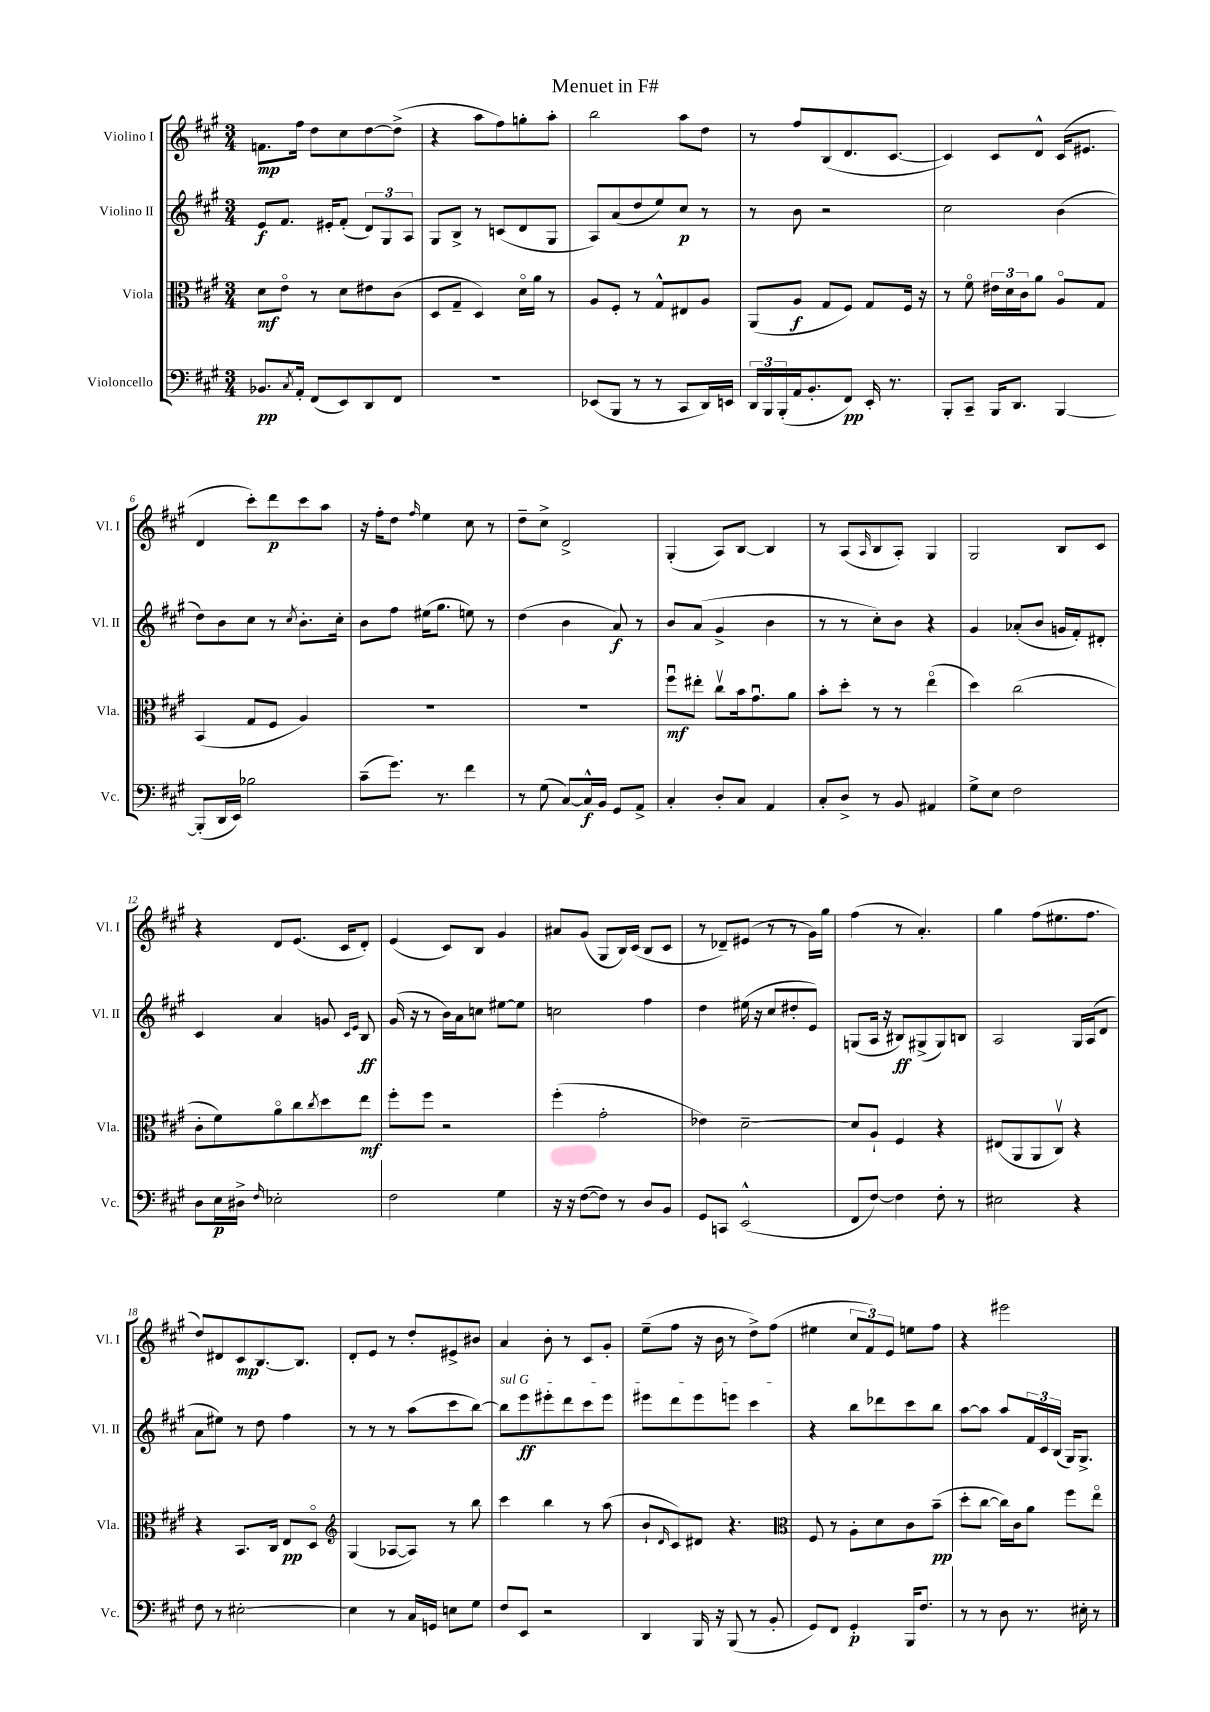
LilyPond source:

\header { title = "Menuet in F#" }
<<
\new StaffGroup <<
\new Staff = "s0" \with { instrumentName = "Violino I" shortInstrumentName = "Vl. I" } {
    \clef treble \key a \major \numericTimeSignature \time 3/4
    f'8.\mp fis''16 d''8 cis''8 d''8~ d''8->( |
    r4 a''8 fis''8) g''8-. a''8-. |
    b''2 a''8 d''8 |
    r8 fis''8 b8( d'8. cis'8.~ |
    cis'4) cis'8 d'8-^ cis'16( eis'8. |
    d'4 cis'''8-.) d'''8\p cis'''8 a''8 |
    r16 fis''16-. d''8 \grace { fis''16 } e''4 cis''8 r8 |
    d''8-- cis''8-> d'2-> |
    gis4-.( a8) b8~ b4 |
    r8 a8( \grace { a16 } b8 a8-.) gis4 |
    gis2 b8 cis'8 |
    r4 d'8 e'8.( cis'16 d'8-.) |
    e'4( cis'8) b8 gis'4 |
    ais'8 gis'8( gis8 b16) cis'16( b8 cis'8 |
    r8 des'8--) eis'8( r8 r8 gis'16) gis''16 |
    fis''4( r8 a'4.-.) |
    gis''4 fis''8( eis''8. fis''8. |
    d''8) dis'8 cis'8\mp b8.~ b8. |
    d'8-. e'8 r8 d''8-. eis'8-> bis'8 |
    a'4 b'8-. r8 cis'8 gis'8-. |
    e''8--( fis''8 r16 b'16 r8 d''8->) fis''8( |
    eis''4 \tuplet 3/2 { cis''8 fis'8) e'8 } e''8 fis''8 |
    r4 eis'''2 \bar "|." |
}
\new Staff = "s1" \with { instrumentName = "Violino II" shortInstrumentName = "Vl. II" } {
    \clef treble \key a \major \numericTimeSignature \time 3/4
    e'8\f fis'8. eis'16-. fis'8-.( \tuplet 3/2 { d'8) gis8 a8 } |
    gis8 b8-> r8 c'8( d'8 gis8 |
    a8) a'8( d''8 e''8) cis''8\p r8 |
    r8 b'8 r2 |
    cis''2 b'4( |
    d''8) b'8 cis''8 r8 \acciaccatura { cis''8 } b'8.-. cis''16-. |
    b'8 fis''8 eis''16( gis''8. e''8) r8 |
    d''4( b'4 a'8\f) r8 |
    b'8 a'8( gis'4-> b'4 |
    r8 r8 cis''8-.) b'8 r4 |
    gis'4 aes'8-.( b'8 g'16 fis'16-.) dis'8-. |
    cis'4 a'4 g'8 \grace { cis'16 e'16 } b8\ff |
    gis'16( r16 r8 b'16) a'16 c''8 eis''8~ eis''8 |
    c''2 fis''4 |
    d''4 eis''16( r16 cis''8 dis''8-. e'8) |
    g8( a16 r16 bis8\ff) gis8->( gis8) b8 |
    a2 gis16 a16( d'8 |
    a'8 eis''8) r8 d''8 fis''4 |
    r8 r8 r8 a''8( cis'''8 b''8~) |
    \once \override TextSpanner.bound-details.left.text = \markup { \italic "sul G" } b''8\startTextSpan e'''8\ff eis'''8-. d'''8 cis'''8 eis'''8 |
    eis'''8 d'''8 eis'''8 e'''8 cis'''4\stopTextSpan |
    r4 b''8 des'''8 cis'''8 b''8 |
    a''8~ a''8 a''8 \tuplet 3/2 { fis'16 cis'16 b16( } gis16) gis8.-> \bar "|." |
}
\new Staff = "s2" \with { instrumentName = "Viola" shortInstrumentName = "Vla." } {
    \clef alto \key a \major \numericTimeSignature \time 3/4
    d'8\mf e'8\flageolet r8 d'8 eis'8 cis'8( |
    d8 gis8-- d4) d'16\flageolet a'16 r8 |
    a8 fis8-. r8 gis8-^ eis8 a8 |
    a,8( a8\f gis8 fis8) gis8 fis16 r16 |
    r8 fis'8\flageolet \tuplet 3/2 { eis'16 d'16 cis'16 } a'8 a8\flageolet gis8 |
    b,4( gis8 fis8 a4) |
    R2. |
    R2. |
    fis''8\downbow\mf eis''8-. cis''8\upbow b'16 gis'8.\downbow a'8 |
    b'8-. d''8-. r8 r8 e''4\flageolet( |
    d''4) cis''2( |
    cis'8-. fis'8) a'8\flageolet cis''8 \acciaccatura { cis''8 } d''8 e''8\mf |
    fis''8-. fis''8 r2 |
    fis''4-.( gis'2-. |
    ees'4) d'2~-- |
    d'8 a8-! fis4 r4 |
    eis8( a,8 a,8 cis8\upbow) r4 |
    r4 b,8. cis16 e8\pp d8\flageolet |
    \clef treble gis4( aes8~ aes8) r8 b''8 |
    cis'''4 b''4 r8 a''8( |
    b'8-! \grace { d'16 } cis'8) dis'8 r4. |
    \clef alto fis8 r8 a8-. d'8 cis'8 b'8--\pp( |
    d''8-. cis''8~ cis''16) cis'16 a'8 fis''8 e''8\flageolet \bar "|." |
}
\new Staff = "s3" \with { instrumentName = "Violoncello" shortInstrumentName = "Vc." } {
    \clef bass \key a \major \numericTimeSignature \time 3/4
    bes,8.\pp \acciaccatura { cis8 } a,16-. fis,8( e,8) d,8 fis,8 |
    R2. |
    ees,8( b,,8 r8 r8 cis,8 d,16) e,16 |
    \tuplet 3/2 { d,16 b,,16 b,,16-.( } a,16 b,8.-. fis,8\pp) e,16-. r8. |
    b,,8-. cis,8-- b,,16 d,8. b,,4~ |
    b,,8-.( d,16 e,16) bes2 |
    cis'8--( gis'8.) r8. fis'4 |
    r8 gis8( cis8~) cis16-^\f b,16 gis,8 a,8-> |
    cis4-. d8-. cis8 a,4 |
    cis8-. d8-> r8 b,8 ais,4 |
    gis8-> e8 fis2 |
    d8 e16\p dis16-> \grace { fis16 } ees2-. |
    fis2 gis4 |
    r16 r16 fis8~( fis8) r8 d8 b,8 |
    gis,8 c,8 e,2-^( |
    fis,8 fis8~) fis4 fis8-. r8 |
    eis2 r4 |
    fis8 r8 eis2~-. |
    eis4 r8 cis16 g,16 e8 gis8 |
    fis8 e,8 r2 |
    d,4 b,,16 r16 b,,8( r8 b,8-. |
    gis,8) fis,8 gis,4-.\p b,,16 fis8. |
    r8 r8 d8 r8. eis16-. r8 \bar "|." |
}
>>
>>
